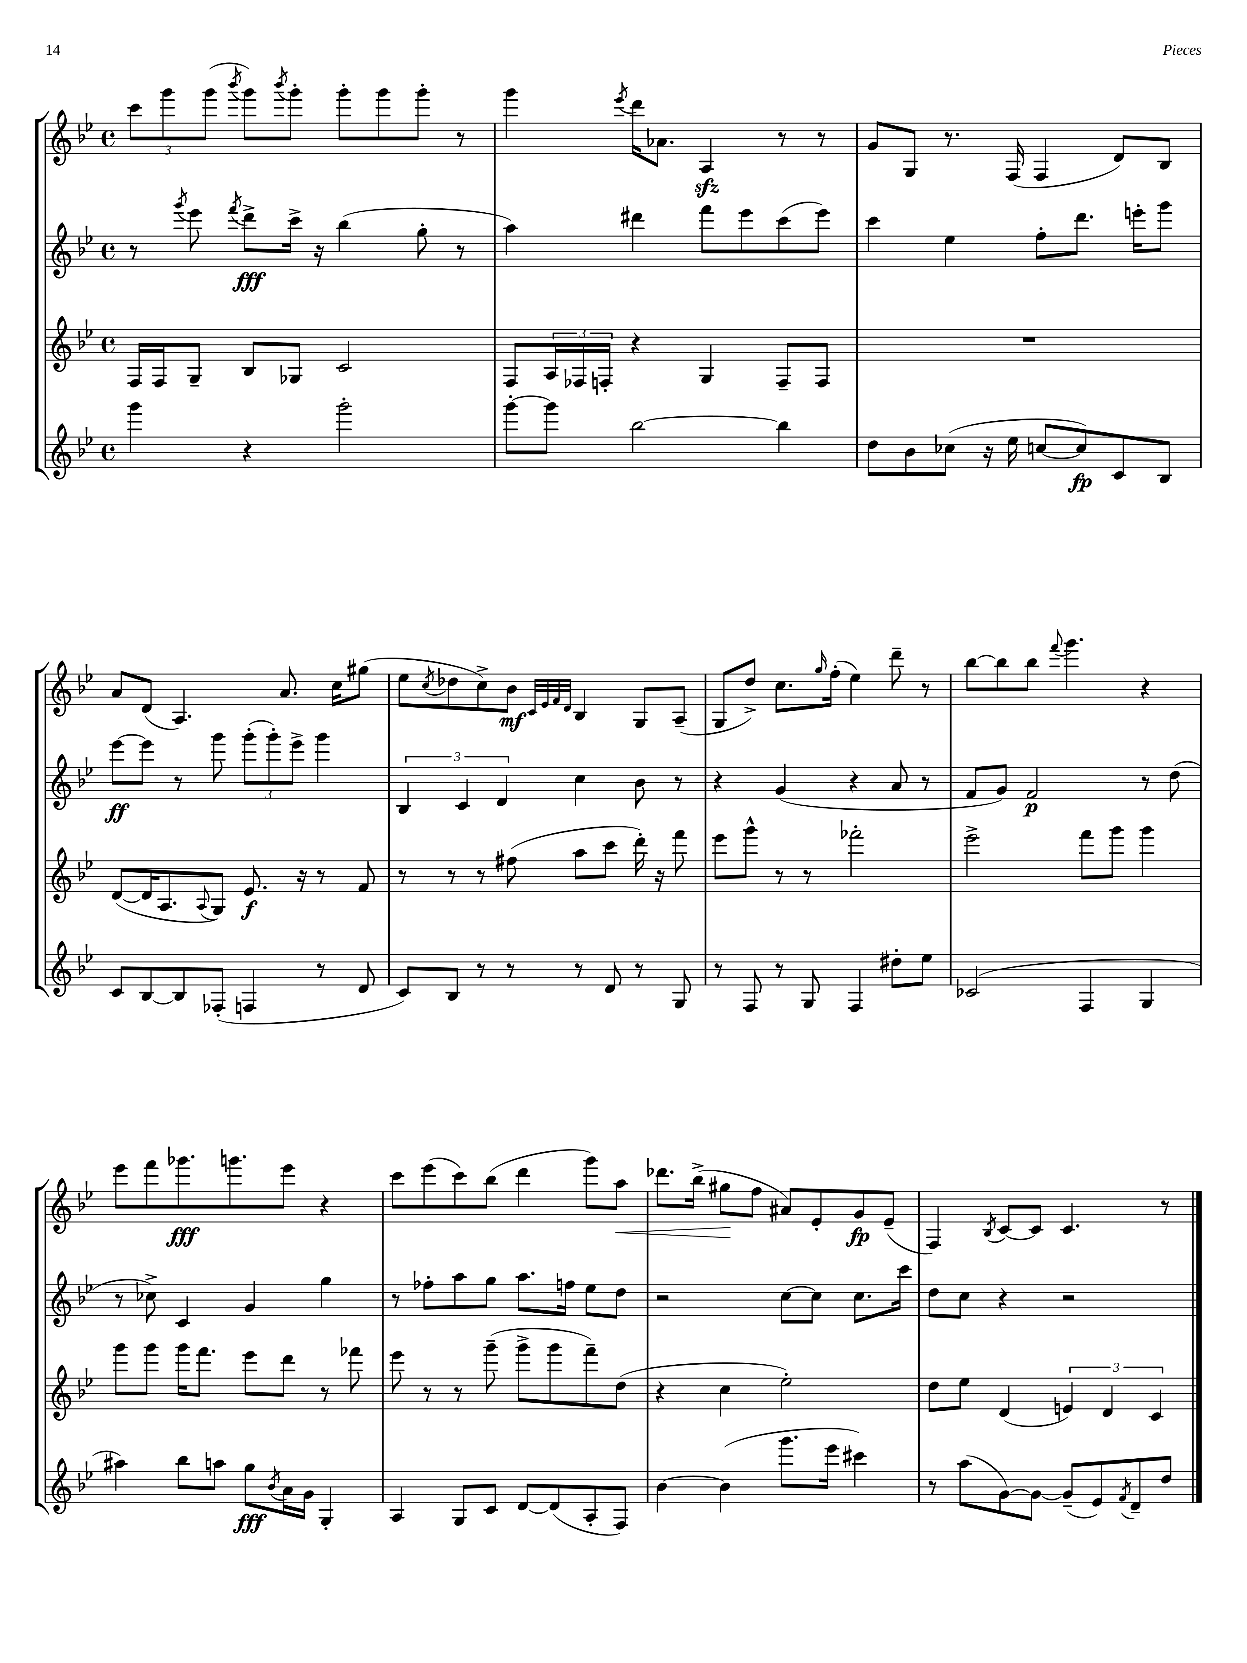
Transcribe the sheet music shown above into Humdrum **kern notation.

**kern	**kern	**kern	**kern
*staff4	*staff3	*staff2	*staff1
*clefG2	*clefG2	*clefG2	*clefG2
*k[b-e-]	*k[b-e-]	*k[b-e-]	*k[b-e-]
*M4/4	*M4/4	*M4/4	*M4/4
*met(c)	*met(c)	*met(c)	*met(c)
4ggg\	16F/LL	8r	12ccc\L
.	16F/J	.	.
.	.	.	12ggg\
.	.	8qggg/	.
.	8G~/J	8eee-\	.
.	.	.	(12ggg\J
.	.	8qfff/	8qbbb-/
4r	8B-/L	8ddd^\L	8ggg\L)
.	.	.	8qbbb-/
.	8G-/J	16ccc^\Jk	8ggg'\J
.	.	16r	.
2ggg'\	2c/	(4bb-\	8ggg'\L
.	.	.	8ggg\
.	.	8gg'\	8ggg'\J
.	.	8r	8r
=	=	=	=
[8ggg'\L	8F/L	4aa\)	4ggg\
8ggg\]J	24A/L	.	.
.	24F-/	.	.
.	24F'/JJ	.	.
.	.	.	8qeee-/
[2bb-\	4r	4ddd#\	16ddd\LK
.	.	.	8.a-\J
.	4G/	8fff\L	4A/
.	.	8eee-\	.
4bb-\]	8F~/L	(8ccc\	8r
.	8F/J	8eee-\J)	8r
=	=	=	=
8dd\L	1r	4ccc\	8g/L
8b-\	.	.	8G/J
(8cc-\J	.	4ee-\	8.r
16r	.	.	.
16ee-\	.	.	(16F/
[8cc/L	.	8ff'\L	4F/
8cc/])	.	8.ddd\J	.
8c/	.	.	8d/L)
.	.	16eee'\LK	.
8B-/J	.	8ggg\J	8B-/J
=	=	=	=
8c/L	([8d/L	[8eee-\L	8a/L
[8B-/	16d/]K	8eee-\]J	(8d/J
.	8.A/	.	.
8B-/]	.	8r	4.A/)
.	8qqA/	.	.
(8F-'/J	8G/J)	8ggg\	.
4F/	8.e-/	(12ggg'\L	.
.	.	12ggg'\)	.
.	.	.	8.a/
.	.	12eee-^\J	.
.	16r	.	.
8r	8r	4ggg\	.
.	.	.	16cc\LK
8d/	8f/	.	(8gg#\J
=	=	=	=
8c/L)	8r	6B-/	8ee-\L
.	.	.	8qcc/
8B-/J	8r	.	8dd-\
.	.	6c/	.
8r	8r	.	8cc^\)
.	.	6d/	.
8r	(8ff#\	.	8b-\J
.	.	.	32qqc/LLL
.	.	.	32qqe-/
.	.	.	32qqf/
.	.	.	32qqd/JJJ
8r	8aa\L	4cc\	4B-/
8d/	8ccc\J	.	.
8r	16ddd'\)	8b-\	8G/L
.	16r	.	.
8G/	8fff\	8r	(8A~/J
=	=	=	=
8r	8eee-\L	4r	8G/L
8F/	8ggg^^\J	.	8dd^/J)
8r	8r	(4g/	8.cc\L
8G/	8r	.	.
.	.	.	16qqgg/
.	.	.	(16ff'\Jk
4F/	2fff-'\	4r	4ee-\)
8dd#'\L	.	8a/	8ddd~\
8ee-\J	.	8r	8r
=	=	=	=
(2c-/	2eee-^\	8f/L	[8bb-\L
.	.	8g/J)	8bb-\]
.	.	2f/	8bb-\J
.	.	.	8qqfff/
.	.	.	4.ggg\
4F/	8fff\L	.	.
.	8ggg\J	.	.
4G/	4ggg\	8r	4r
.	.	(8dd\	.
=	=	=	=
4aa#\)	8ggg\L	8r	8eee-\L
.	8ggg\J	8cc-^\)	8fff\
8bb-\L	16ggg\LK	4c/	8.ggg-\
.	8.fff\J	.	.
8aa\J	.	.	.
.	.	.	8.ggg\
8gg\L	8eee-\L	4g/	.
8qb-/	.	.	.
16a\L	8ddd\J	.	8eee-\J
16g\JJ	.	.	.
4G'/	8r	4gg\	4r
.	8fff-\	.	.
=	=	=	=
4A/	8eee-\	8r	8ccc\L
.	8r	8ff-'\L	(8eee-\
8G/L	8r	8aa\	8ccc\)
8c/J	(8ggg~\	8gg\J	(8bb-\J
[8d/L	8ggg^\L	8.aa\L	4ddd\
(8d/]	8ggg\	.	.
.	.	16ff\Jk	.
8A'/	8fff~\)	8ee-\L	8ggg\L)
8F/J)	(8dd\J	8dd\J	8aa\J
=	=	=	=
[4b-\	4r	2r	8.ddd-\L
.	.	.	(16bb-^\Jk
(4b-\]	4cc\	.	8gg#\L
.	.	.	8ff\J
8.ggg\L	2ee-'\)	[8cc\L	8a#/L)
.	.	8cc\]J	8e-'/
16eee-\Jk	.	.	.
4ccc#\)	.	8.cc\L	8g/
.	.	.	(8e-~/J
.	.	16ccc\Jk	.
=	=	=	=
8r	8dd\L	8dd\L	4F/)
(8aa\L	8ee-\J	8cc\J	.
.	.	.	8qB-/
[8g\)	(4d/	4r	[8c/L
8g\_J	.	.	8c/]J
(8g~/]L	6e/)	2r	4.c/
8e-/)	.	.	.
.	6d/	.	.
8qf/	.	.	.
8d~/	.	.	.
.	6c/	.	.
8dd/J	.	.	8r
==	==	==	==
*-	*-	*-	*-
